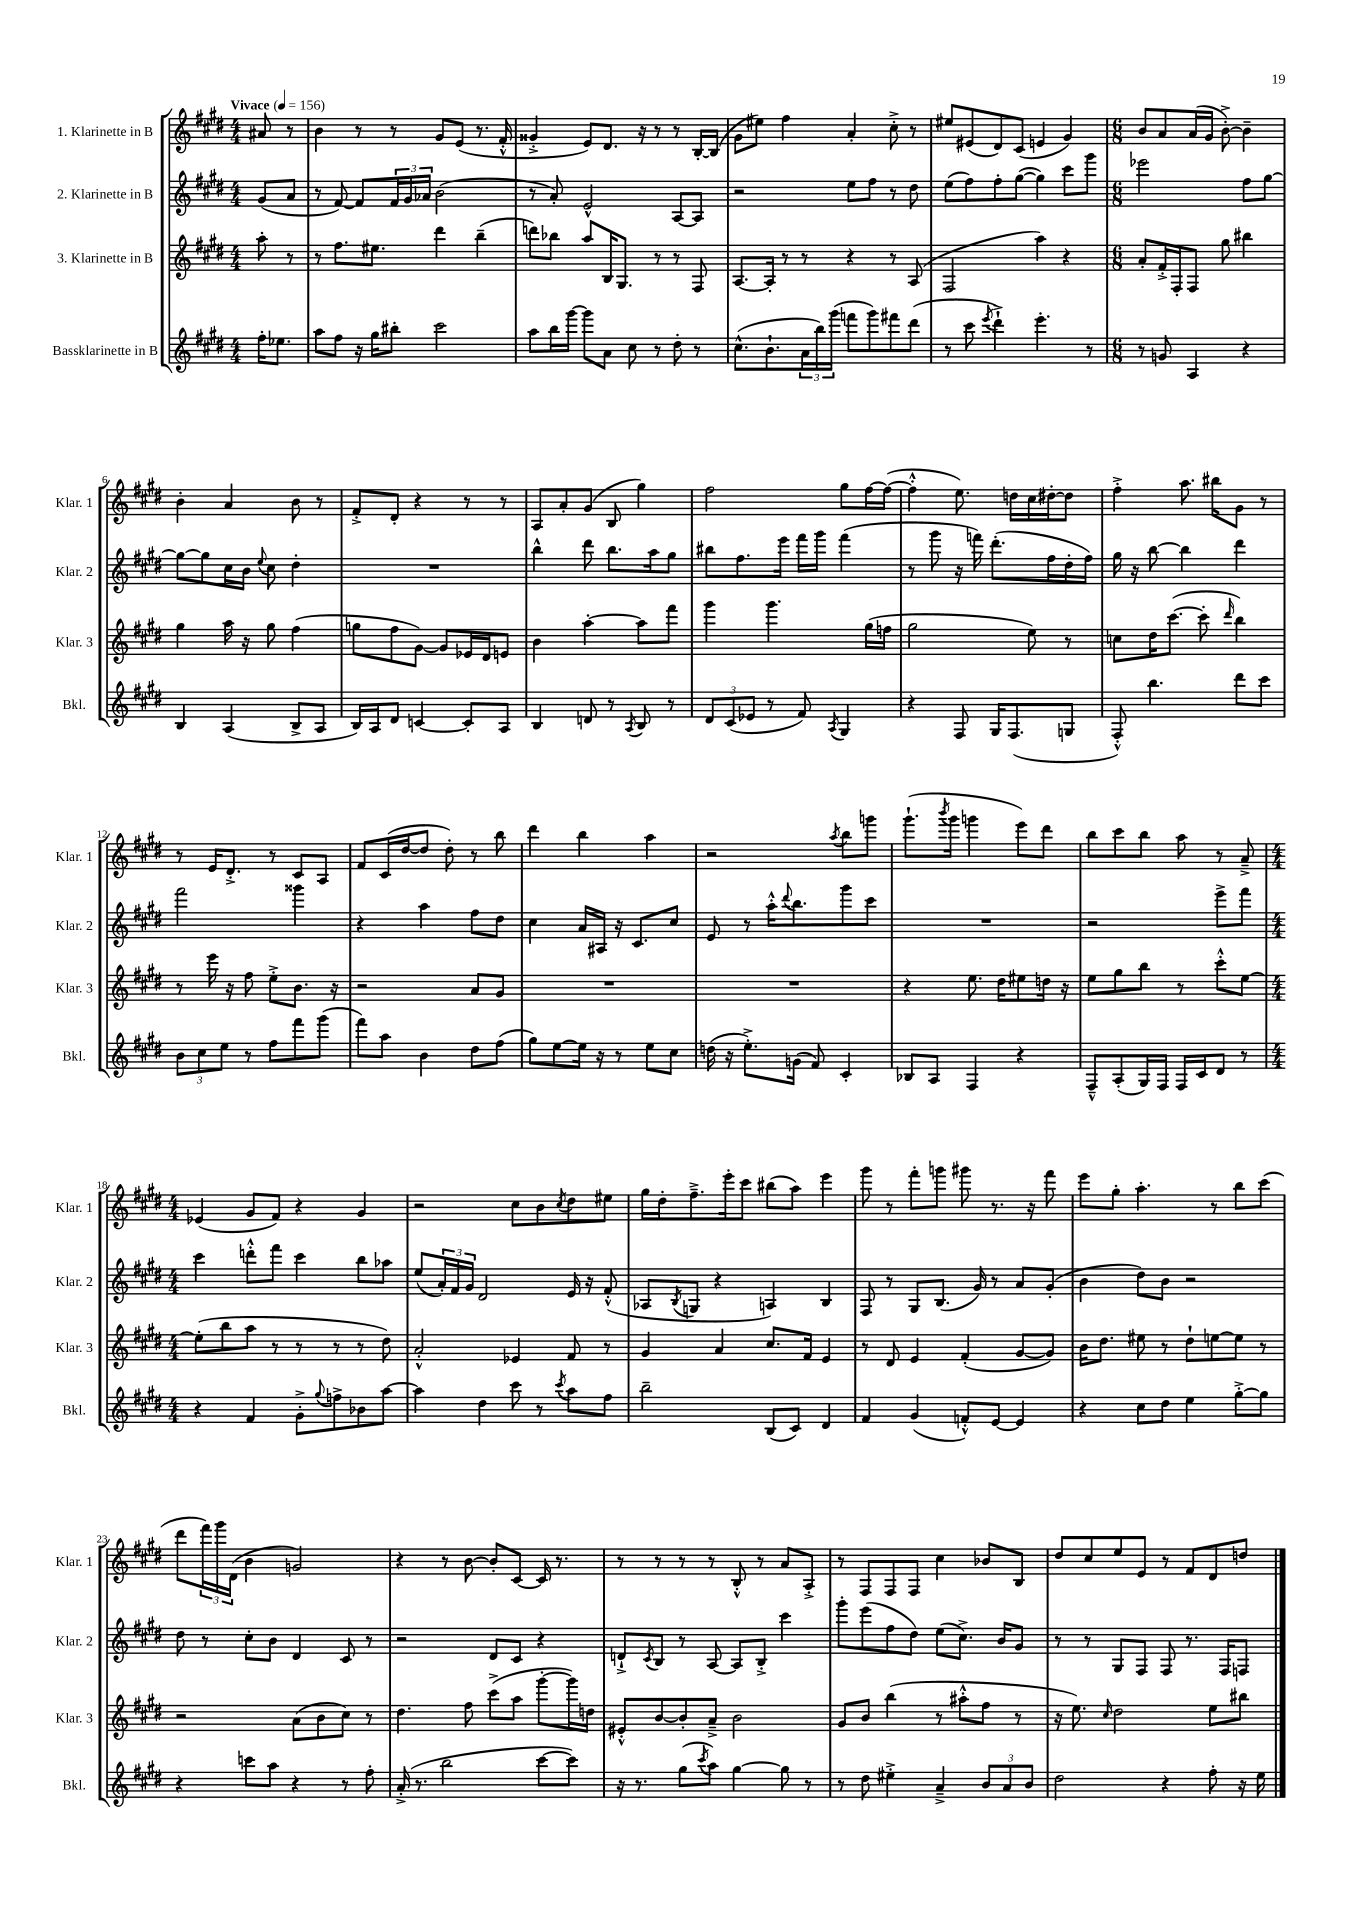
<<
\new StaffGroup <<
\new Staff = "s0" \with { instrumentName = "1. Klarinette in B" shortInstrumentName = "Klar. 1" } {
    \clef treble \key e \major \numericTimeSignature \time 4/4 \partial 4 \tempo "Vivace" 4 = 156
    ais'8 r8 |
    b'4 r8 r8 gis'8 e'8( r8. fis'16-.-^ |
    gisis'4-.-> e'8) dis'8. r16 r8 r8 b16~-. b16( |
    gis'8 eis''8) fis''4 a'4-. cis''8-.-> r8 |
    eis''8 eis'8( dis'8) cis'8( e'4 gis'4) |
    \numericTimeSignature \time 6/8 b'8 a'8 a'16( gis'16 b'8~-.->) b'4-- |
    b'4-. a'4 b'8 r8 |
    fis'8-.-> dis'8-. r4 r8 r8 |
    a8 a'8-. gis'8( b8 gis''4) |
    fis''2 gis''8 fis''16~ fis''16~( |
    fis''4-.-^ e''8.) d''16 cis''16 dis''16~-. dis''8 |
    fis''4-.-> a''8. bis''16 gis'8 r8 |
    r8 e'16 dis'8.-.-> r8 cis'8 a8 |
    fis'8 cis'16( dis''16~ dis''8 dis''8-.) r8 b''8 |
    dis'''4 b''4 a''4 |
    r2 \acciaccatura { a''8 } b''8 g'''8 |
    gis'''8.-!( \acciaccatura { b'''8 } gis'''16 g'''4 e'''8) dis'''8 |
    b''8 cis'''8 b''8 a''8 r8 a'8---> |
    \numericTimeSignature \time 4/4 ees'4( gis'8 fis'8) r4 gis'4 |
    r2 cis''8 b'8 \acciaccatura { cis''8 } dis''8 eis''8 |
    gis''16 dis''16-. fis''8.---> e'''16-. cis'''8 bis''8( a''8) e'''4 |
    gis'''8 r8 fis'''8-. g'''8 gis'''8 r8. r16 fis'''8 |
    e'''8 gis''8-. a''4.-. r8 b''8 cis'''8( |
    dis'''8 \tuplet 3/2 { fis'''16) gis'''16 dis'16( } b'4 g'2) |
    r4 r8 b'8~ b'8-. cis'8~ cis'16 r8. |
    r8 r8 r8 r8 b8-.-^ r8 a'8 a8-.-> |
    r8 fis8 fis8 fis8 cis''4 bes'8 b8 |
    dis''8 cis''8 e''8 e'8 r8 fis'8 dis'8 d''8 \bar "|." |
}
\new Staff = "s1" \with { instrumentName = "2. Klarinette in B" shortInstrumentName = "Klar. 2" } {
    \clef treble \key e \major \numericTimeSignature \time 4/4 \partial 4
    gis'8( a'8 |
    r8 fis'8~) fis'8 \tuplet 3/2 { fis'16 gis'16 aes'16 } b'2( |
    r8 a'8-.) e'2-^ a8~ a8 |
    r2 e''8 fis''8 r8 dis''8 |
    e''8( fis''8) fis''8-. gis''8~( gis''4) cis'''8 gis'''8 |
    \numericTimeSignature \time 6/8 ees'''2 fis''8 gis''8~ |
    gis''8~ gis''8 cis''16 b'16 \appoggiatura { e''8 } cis''8 dis''4-. |
    R2. |
    b''4-^ dis'''8 b''8. a''16 gis''8 |
    bis''8 fis''8. e'''16 fis'''16 gis'''16 fis'''4( |
    r8 gis'''8 r16 f'''16) dis'''8.-.( fis''16 dis''16-. fis''16) |
    gis''16 r16 b''8~ b''4 dis'''4 |
    fis'''2 gisis'''4 |
    r4 a''4 fis''8 dis''8 |
    cis''4 a'16 ais16 r16 cis'8. cis''8 |
    e'8 r8 a''16-.-^ \appoggiatura { dis'''8 } b''8. gis'''8 cis'''8 |
    R2. |
    r2 e'''8-> fis'''8 |
    \numericTimeSignature \time 4/4 cis'''4 d'''8-.-^ fis'''8 cis'''4 b''8 aes''8 |
    e''8( \tuplet 3/2 { a'16-.) fis'16 gis'16 } dis'2 e'16 r16 fis'8-.-^( |
    aes8 \acciaccatura { b8 } g8 r4 a4) b4 |
    fis8 r8 gis8 b8.( gis'16) r8 a'8 gis'8-.( |
    b'4 dis''8) b'8 r2 |
    dis''8 r8 cis''8-. b'8 dis'4 cis'8 r8 |
    r2 dis'8 cis'8 r4 |
    d'8-!-> \acciaccatura { cis'8 } b8 r8 a8~ a8 b8-.-> cis'''4 |
    gis'''8-. e'''8( fis''8 dis''8) e''8( cis''8.->) b'16 gis'8 |
    r8 r8 gis8 fis8 fis8 r8. fis16 f8 \bar "|." |
}
\new Staff = "s2" \with { instrumentName = "3. Klarinette in B" shortInstrumentName = "Klar. 3" } {
    \clef treble \key e \major \numericTimeSignature \time 4/4 \partial 4
    a''8-. r8 |
    r8 fis''8. eis''8. dis'''4 b''4--( |
    d'''8) bes''8 a''8 b16 gis8. r8 r8 fis8 |
    a8.~ a16-. r8 r8 r4 r8 a8( |
    fis2 a''4) r4 |
    \numericTimeSignature \time 6/8 a'8-. fis'16-.-> fis16-. fis8 gis''8 bis''4 |
    gis''4 a''16 r16 gis''8 fis''4( |
    g''8 fis''8 gis'8~) gis'8 ees'16 dis'16 e'8 |
    b'4 a''4~-. a''8 fis'''8 |
    gis'''4 gis'''4. gis''16( f''16 |
    gis''2 e''8) r8 |
    c''8 dis''16 cis'''8.~( cis'''8-. \grace { dis'''16 } b''4) |
    r8 e'''16 r16 fis''8 e''8-.-> b'8. r16 |
    r2 a'8 gis'8 |
    R2. |
    R2. |
    r4 e''8. dis''16 eis''8 d''16 r16 |
    e''8 gis''8 b''8 r8 cis'''8-.-^ e''8~ |
    \numericTimeSignature \time 4/4 e''8-.( b''8 a''8 r8 r8 r8 r8 dis''8) |
    a'2-.-^ ees'4 fis'8 r8 |
    gis'4 a'4 cis''8. fis'16 e'4 |
    r8 dis'8 e'4 fis'4-.( gis'8~ gis'8) |
    b'16 dis''8. eis''8 r8 dis''8-! e''8~ e''8 r8 |
    r2 a'8( b'8 cis''8) r8 |
    dis''4. fis''8 cis'''8->( a''8 gis'''8~-. gis'''16) d''16 |
    eis'8-.-^ b'8~ b'8-. a'8---> b'2 |
    gis'8 b'8 b''4( r8 ais''8-.-^ fis''8 r8 |
    r16 e''8.) \grace { cis''16 } dis''2 e''8 bis''8 \bar "|." |
}
\new Staff = "s3" \with { instrumentName = "Bassklarinette in B" shortInstrumentName = "Bkl." } {
    \clef treble \key e \major \numericTimeSignature \time 4/4 \partial 4
    fis''16-. ees''8. |
    a''8 fis''8 r16 gis''16 bis''8-. cis'''2 |
    a''8 b''16 gis'''16~ gis'''8 a'8 cis''8 r8 dis''8-. r8 |
    cis''8.-^( b'8.-! \tuplet 3/2 { a'16 b''16) gis'''16( } f'''8 gis'''8) fis'''8 dis'''8( |
    r8 cis'''8 \acciaccatura { e'''8 } dis'''4-!->) e'''4.-. r8 |
    \numericTimeSignature \time 6/8 r8 g'8 a4 r4 |
    b4 a4( b8-> a8 |
    b16) a16 dis'8 c'4~ c'8-. a8 |
    b4 d'8 r8 \acciaccatura { a8 } b8 r8 |
    \tuplet 3/2 { dis'8 cis'8( ees'8 } r8 fis'8) \acciaccatura { a8 } gis4 |
    r4 fis8 gis16 fis8.( g8 |
    fis8-.-^) b''4. dis'''8 cis'''8 |
    \tuplet 3/2 { b'8 cis''8 e''8 } r8 fis''8 fis'''8 gis'''8( |
    fis'''8) a''8 b'4 dis''8 fis''8( |
    gis''8) e''8~ e''16 r16 r8 e''8 cis''8 |
    d''16( r16 e''8.-.->) g'16( fis'8) cis'4-. |
    bes8 a8 fis4 r4 |
    fis8---^ a8-.( gis16) fis16 fis16 cis'16 dis'8 r8 |
    \numericTimeSignature \time 4/4 r4 fis'4 gis'8-.-> \appoggiatura { gis''8 } f''8-> bes'8 a''8~ |
    a''4 dis''4 cis'''8 r8 \acciaccatura { cis'''8 } a''8 fis''8 |
    b''2-- b8( cis'8) dis'4 |
    fis'4 gis'4( f'8-.-^) e'8~ e'4 |
    r4 cis''8 dis''8 e''4 gis''8~-.-> gis''8 |
    r4 c'''8 a''8 r4 r8 fis''8-. |
    a'16-.->( r8. b''2 cis'''8~ cis'''8) |
    r16 r8. gis''8( \acciaccatura { cis'''8 } a''8) gis''4~ gis''8 r8 |
    r8 dis''8 eis''4-.-> a'4---> \tuplet 3/2 { b'8 a'8 b'8 } |
    dis''2 r4 fis''8-. r16 e''16 \bar "|." |
}
>>
>>
